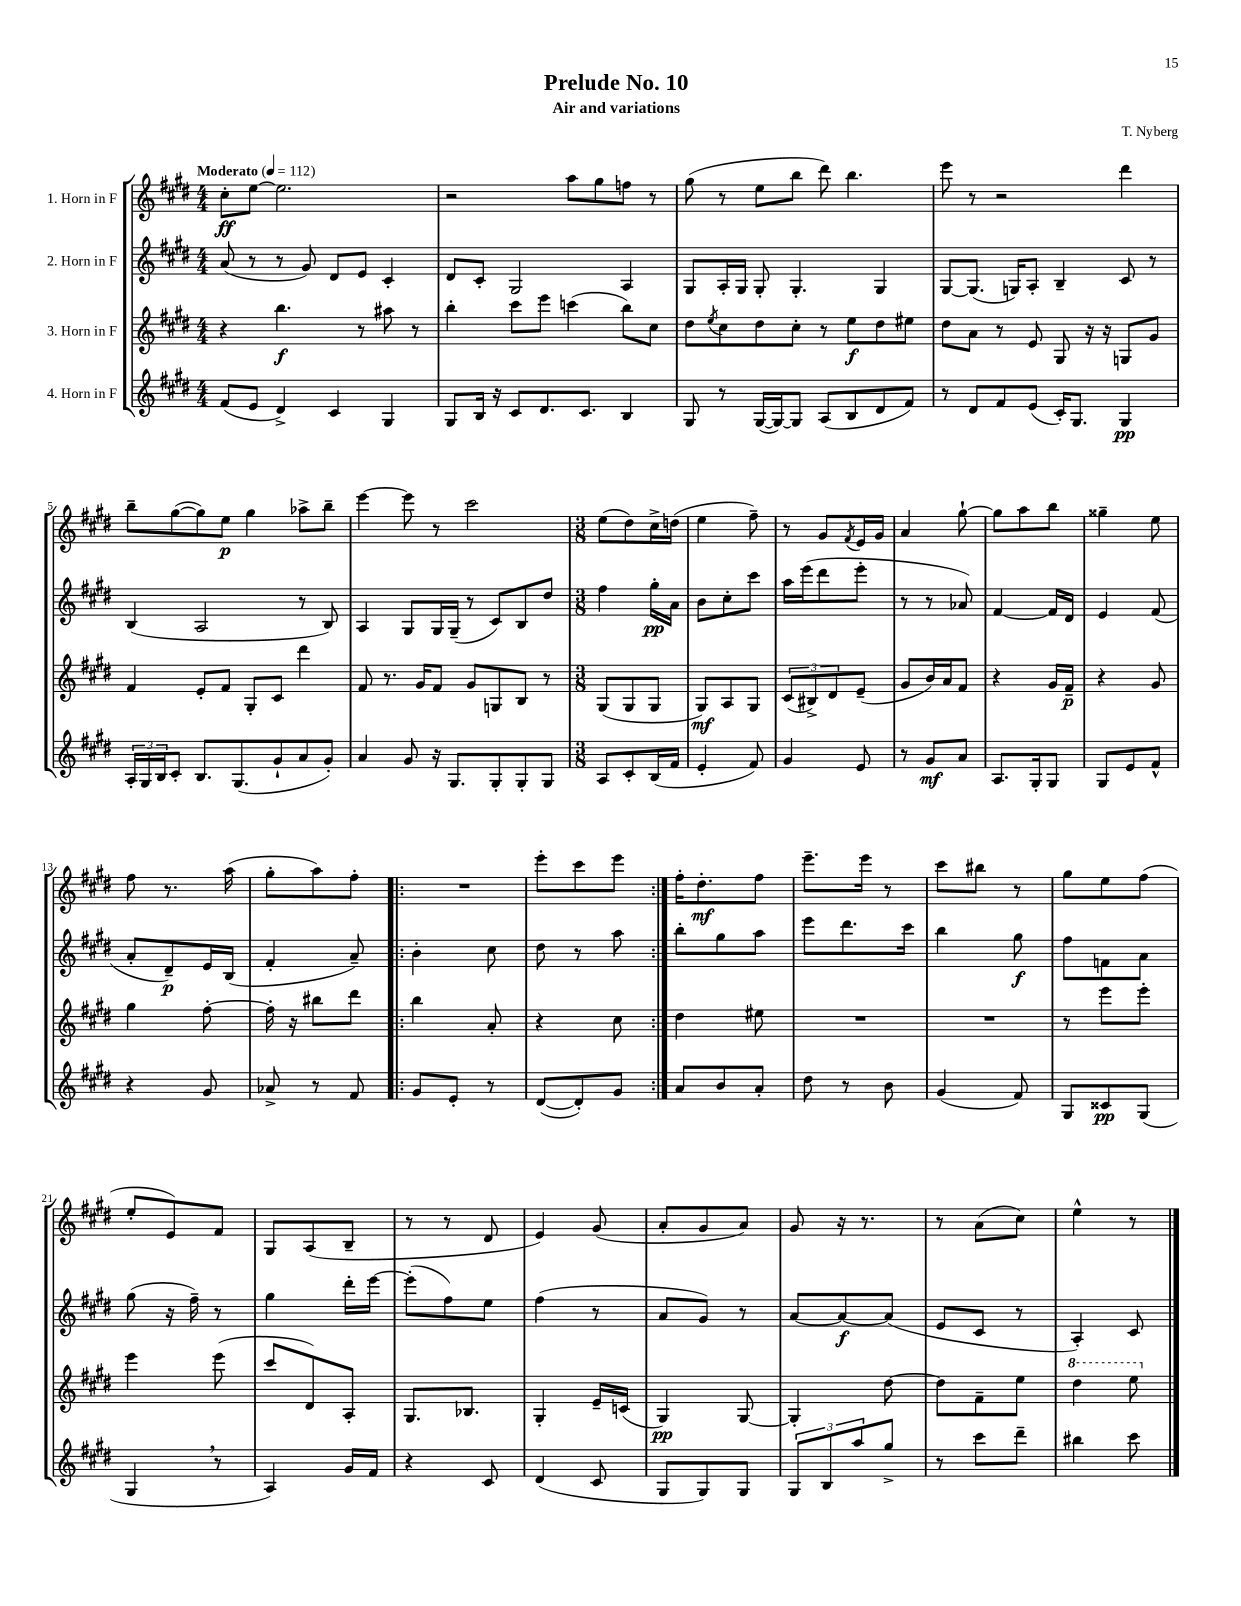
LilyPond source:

\header { title = "Prelude No. 10" composer = "T. Nyberg" subtitle = "Air and variations" }
<<
\new StaffGroup <<
\new Staff = "s0" \with { instrumentName = "1. Horn in F" } {
    \clef treble \key e \major \numericTimeSignature \time 4/4 \tempo "Moderato" 4 = 112
    cis''8-.\ff e''8~ e''2. |
    r2 a''8 gis''8 f''8 r8 |
    gis''8( r8 e''8 b''8 dis'''8) b''4. |
    e'''8 r8 r2 dis'''4 |
    b''8-- gis''8~( gis''8) e''8\p gis''4 aes''8-> b''8-- |
    e'''4~ e'''8 r8 cis'''2 |
    \numericTimeSignature \time 3/8 e''8( dis''8) cis''16-> d''16( |
    e''4 fis''8--) |
    r8 gis'8 \acciaccatura { fis'8 } e'16 gis'16 |
    a'4 gis''8~-! |
    gis''8 a''8 b''8 |
    gisis''4-- e''8 |
    fis''8 r8. a''16( |
    gis''8-. a''8) fis''8-. |
    \repeat volta 2 { R4. |
    e'''8-. cis'''8 e'''8 | }
    fis''16-. dis''8.-.\mf fis''8 |
    e'''8.-- e'''16 r8 |
    cis'''8 bis''8 r8 |
    gis''8 e''8 fis''8( |
    e''8-. e'8) fis'8 |
    gis8 a8( b8-- |
    r8 r8 dis'8 |
    e'4) gis'8( |
    a'8-. gis'8 a'8) |
    gis'8 r16 r8. |
    r8 a'8( cis''8) |
    e''4-^ r8 \bar "|." |
}
\new Staff = "s1" \with { instrumentName = "2. Horn in F" } {
    \clef treble \key e \major \numericTimeSignature \time 4/4
    a'8( r8 r8 gis'8) dis'8 e'8 cis'4-. |
    dis'8 cis'8-. gis2 a4 |
    gis8 a16-. gis16 gis8-. gis4.-. gis4 |
    gis8~ gis8.( g16) a8-. b4-- cis'8 r8 |
    b4( a2 r8 b8) |
    a4 gis8 gis16 gis16--( r8 cis'8) b8 dis''8 |
    \numericTimeSignature \time 3/8 fis''4 gis''16-.\pp a'16 |
    b'8 cis''8-. cis'''8 |
    a''16 e'''16( dis'''8 e'''8-. |
    r8 r8 aes'8) |
    fis'4~ fis'16 dis'16 |
    e'4 fis'8( |
    a'8-. dis'8--\p) e'16 b16( |
    fis'4-. a'8--) |
    \repeat volta 2 { b'4-. cis''8 |
    dis''8 r8 a''8 | }
    b''8-. gis''8 a''8 |
    e'''8 dis'''8. cis'''16 |
    b''4 gis''8\f |
    fis''8 f'8 a'8 |
    gis''8( r16 fis''16--) r8 |
    gis''4 dis'''16-. e'''16~ |
    e'''8-.( fis''8) e''8 |
    fis''4( r8 |
    a'8 gis'8) r8 |
    a'8~ a'8~\f a'8( |
    e'8 cis'8 r8 |
    a4-.) cis'8 \bar "|." |
}
\new Staff = "s2" \with { instrumentName = "3. Horn in F" } {
    \clef treble \key e \major \numericTimeSignature \time 4/4
    r4 b''4.\f r8 ais''8 r8 |
    b''4-. cis'''8 e'''8 c'''4( b''8) cis''8 |
    dis''8 \acciaccatura { e''8 } cis''8 dis''8 cis''8-. r8 e''8\f dis''8 eis''8 |
    dis''8 a'8 r8 e'8 gis8 r16 r16 g8 gis'8 |
    fis'4 e'8-. fis'8 gis8-. cis'8 dis'''4 |
    fis'8 r8. gis'16 fis'8 gis'8 g8 b8 r8 |
    \numericTimeSignature \time 3/8 gis8( gis8 gis8 |
    gis8\mf) a8 gis8 |
    \tuplet 3/2 { cis'8( bis8->) dis'8 } e'8--( |
    gis'8 b'16) a'16 fis'8 |
    r4 gis'16 fis'16--\p |
    r4 gis'8 |
    gis''4 fis''8~-. |
    fis''16-. r16 bis''8 dis'''8 |
    \repeat volta 2 { b''4 a'8-. |
    r4 cis''8 | }
    dis''4 eis''8 |
    R4. |
    R4. |
    r8 e'''8 e'''8-. |
    e'''4 e'''8( |
    cis'''8 dis'8) a8-. |
    gis8. bes8. |
    gis4-. e'16-- c'16( |
    gis4\pp) gis8~ |
    gis4-. dis''8~ |
    dis''8 fis'8-- e''8 |
    \ottava #1 dis'''4 e'''8 \ottava #0 \bar "|." |
}
\new Staff = "s3" \with { instrumentName = "4. Horn in F" } {
    \clef treble \key e \major \numericTimeSignature \time 4/4
    fis'8( e'8 dis'4->) cis'4 gis4 |
    gis8 b16 r16 cis'8 dis'8. cis'8. b4 |
    gis8 r8 gis16~( gis16~) gis8 a8( b8 dis'8 fis'8) |
    r8 dis'8 fis'8 e'8( cis'16-.) gis8. gis4\pp |
    \tuplet 3/2 { a16-. gis16 b16 } cis'8-. b8. gis8.( gis'8-! a'8 gis'8-.) |
    a'4 gis'8 r16 gis8. gis8-. gis8-. gis8 |
    \numericTimeSignature \time 3/8 a8 cis'8-. b16( fis'16 |
    e'4-. fis'8) |
    gis'4 e'8 |
    r8 gis'8\mf a'8 |
    a8. gis16-. gis8 |
    gis8 e'8 fis'8-^ |
    r4 gis'8 |
    aes'8-> r8 fis'8 |
    \repeat volta 2 { gis'8 e'8-. r8 |
    dis'8~( dis'8-.) gis'8 | }
    a'8 b'8 a'8-. |
    dis''8 r8 b'8 |
    gis'4( fis'8) |
    gis8 cisis'8\pp gis8( |
    gis4 \breathe r8 |
    a4) gis'16 fis'16 |
    r4 cis'8 |
    dis'4( cis'8 |
    gis8 gis8) gis8 |
    \tuplet 3/2 { gis8 b8 a''8 } gis''8-> |
    r8 cis'''8 dis'''8-- |
    bis''4 cis'''8 \bar "|." |
}
>>
>>
